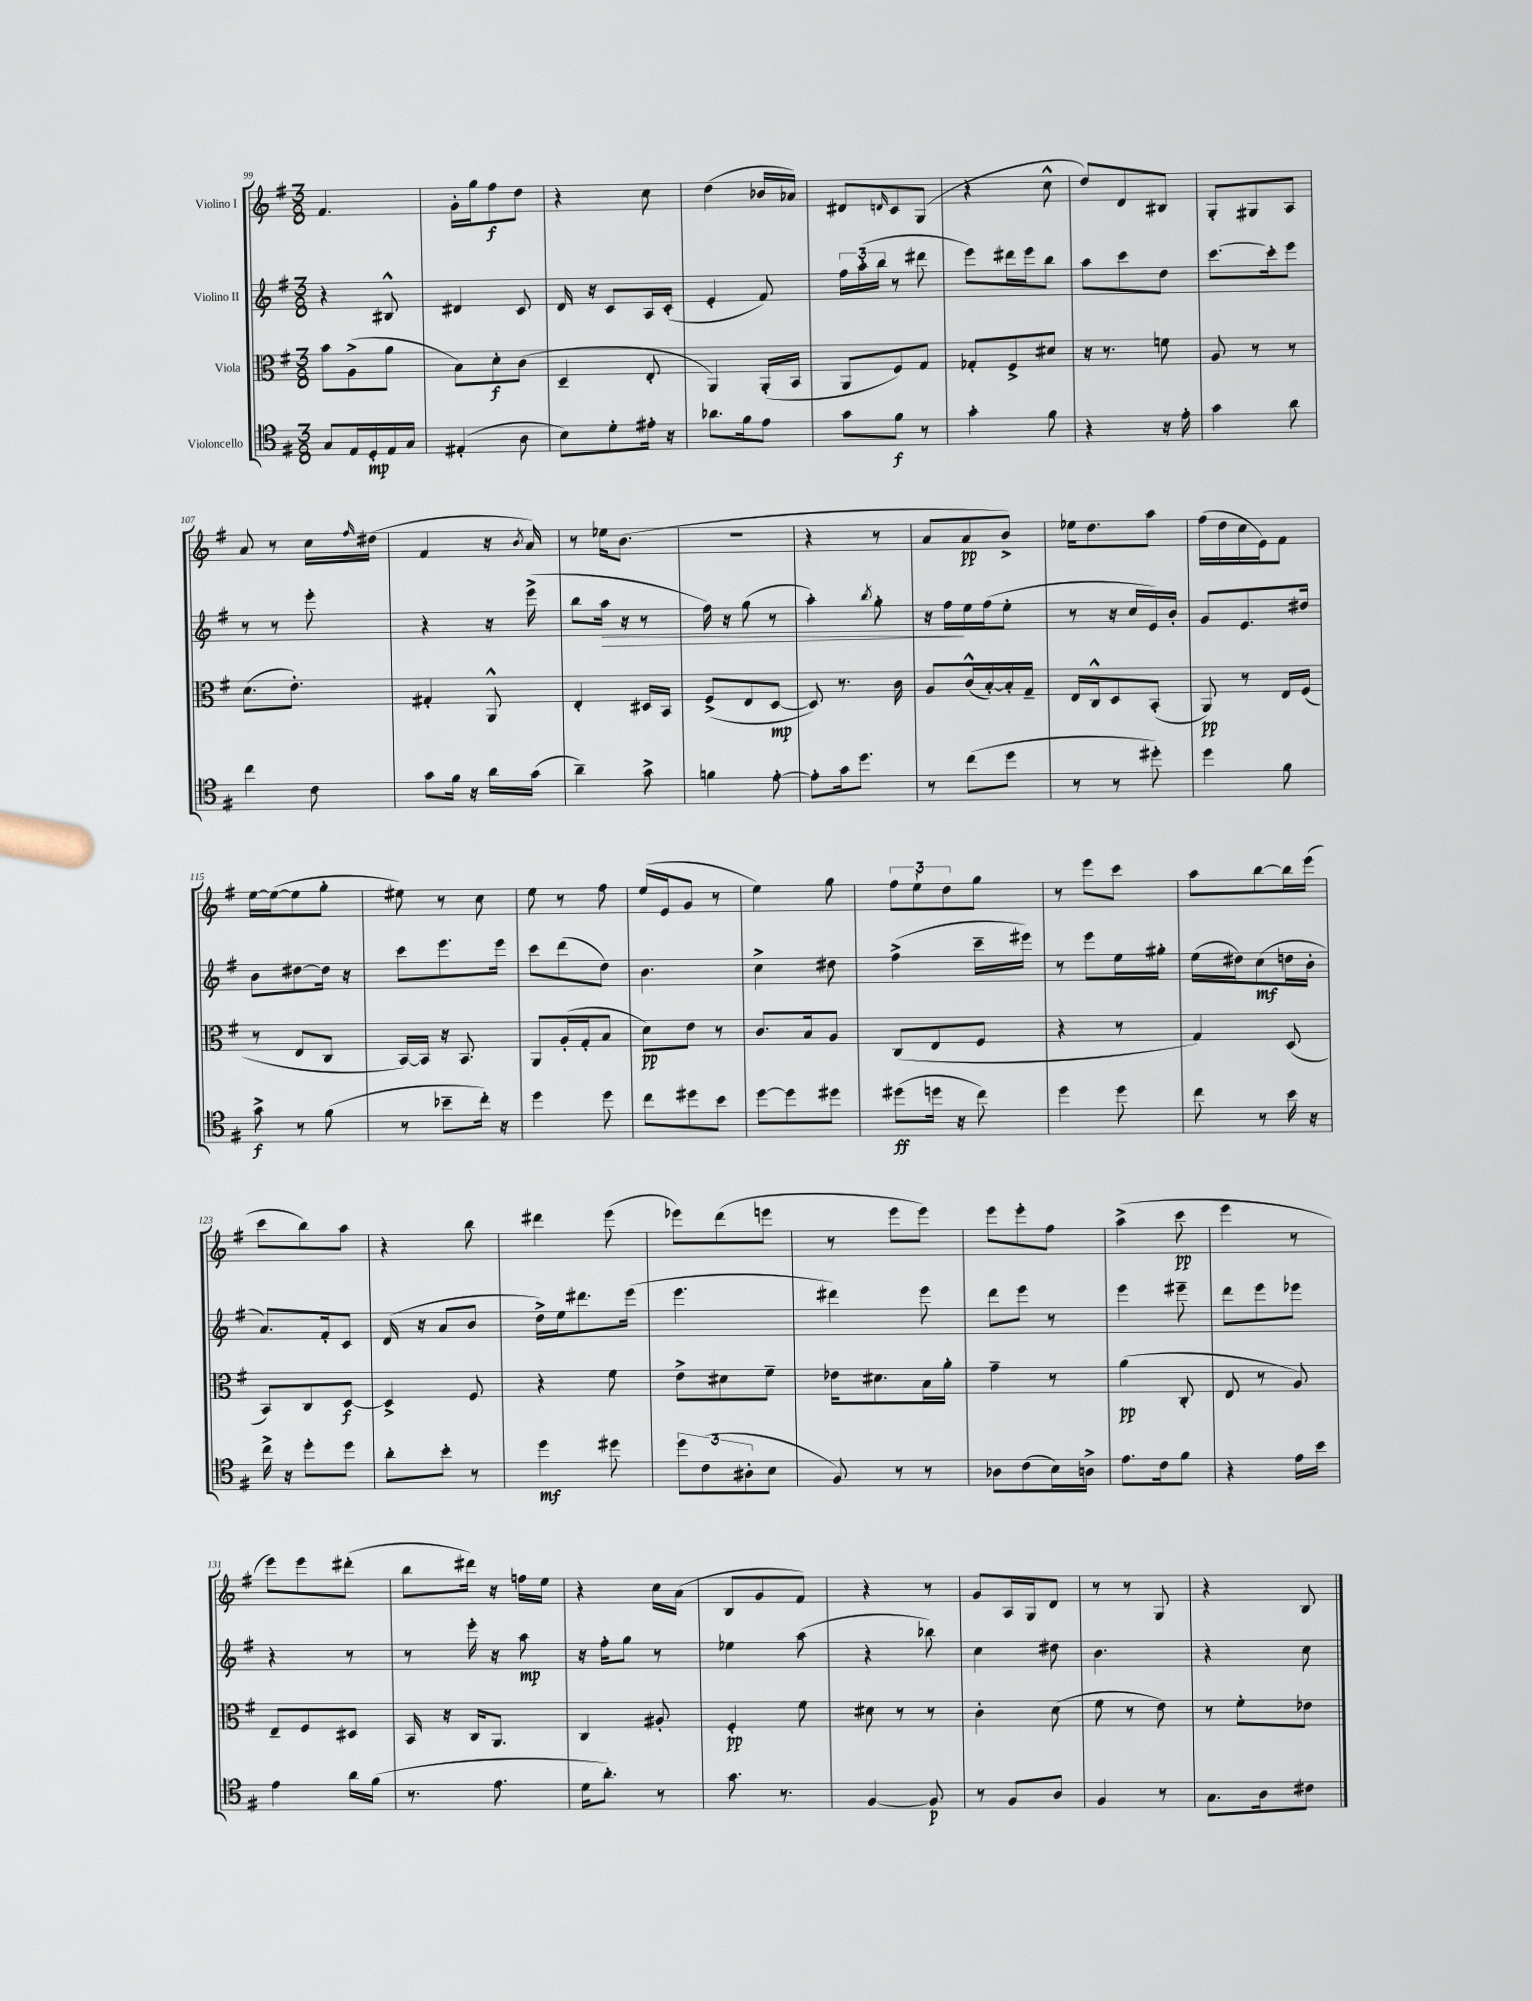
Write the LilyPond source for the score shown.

<<
\new StaffGroup <<
\new Staff = "s0" \with { instrumentName = "Violino I" } {
    \clef treble \key g \major \numericTimeSignature \time 3/8
    fis'4. |
    g'16-. g''16 fis''8\f d''8 |
    r4 c''8 |
    d''4( bes'16 aes'16) |
    dis'8 \grace { d'16 } c'8 g8( |
    r4 c''8-^ |
    d''8) d'8 bis8 |
    g8-. gis8 a8 |
    a'8 r8 c''16 \grace { fis''16 } dis''16( |
    fis'4 r16 \acciaccatura { b'8 } a'16) |
    r8 ees''16 b'8.( |
    R4. |
    r4 r8 |
    a'8 a'8\pp b'8->) |
    ees''16 d''8. a''8 |
    fis''16( d''16 c''16 e'16) fis'8 |
    e''16~ e''16~( e''8 g''8-. |
    eis''8) r8 c''8 |
    e''8 r8 fis''8 |
    e''16( e'16 g'8 r8 |
    e''4) g''8 |
    \tuplet 3/2 { fis''8 e''8-! d''8 } g''8 |
    r8 e'''8 c'''8 |
    a''8 b''8~ b''16 e'''16( |
    c'''8 b''8) a''8 |
    r4 b''8 |
    dis'''4 e'''8( |
    ees'''8) d'''8( e'''8 |
    r8 e'''8 e'''8) |
    e'''8 e'''8-. fis''8 |
    a''4->( c'''8\pp |
    e'''4 r8 |
    e'''8) e'''8 dis'''8-.( |
    b''8 dis'''16) r16 f''16 e''16 |
    r4 c''16 a'16( |
    b8 g'8 fis'8) |
    r4 r8 |
    g'8 a16 g16 d'8 |
    r8 r8 g8 |
    r4 b8 \bar "|." |
}
\new Staff = "s1" \with { instrumentName = "Violino II" } {
    \clef treble \key g \major \numericTimeSignature \time 3/8
    r4 bis8-^ |
    dis'4 c'8 |
    d'16 r16 c'8 a16 c'16-.( |
    e'4-. fis'8) |
    \tuplet 3/2 { fis''16 a''16-.( b''16 } r8 dis'''8 |
    e'''8) dis'''16 e'''16 b''8 |
    a''8 c'''8 d''8 |
    c'''8.~ c'''16-. e'''8 |
    r8 r8 e'''8-. |
    r4 r16 e'''16->( |
    b''8 a''16\> r16 r8 |
    fis''16) r16 g''8( r8 |
    a''4-.) \acciaccatura { b''8 } g''8-. |
    r16 fis''16\! e''16 fis''16( e''8-. |
    r8 r16 c''16 e'16) b'16-. |
    g'8 e'8. dis''16 |
    b'8 dis''8~ dis''16 r16 |
    c'''8 e'''8. e'''16 |
    c'''8 d'''8( d''8) |
    b'4. |
    c''4-> dis''8 |
    fis''4->( c'''16-- eis'''16) |
    r8 e'''8 e''16 gis''16-. |
    e''16( dis''16) c''8\mf( d''16 b'16-. |
    a'8.) fis'16-. c'8 |
    d'16( r16 a'8 b'8 |
    d''16->) e''16 dis'''8. e'''16( |
    e'''4. |
    dis'''4) e'''8 |
    d'''8 e'''8 r8 |
    e'''4 eis'''8-- |
    d'''8 e'''8 ees'''8 |
    r4 r8 |
    r8 e'''16-. r16 a''8\mp |
    r16 fis''16-. g''8 r8 |
    ees''4 a''8( |
    r4 bes''8) |
    c''4 dis''8 |
    b'4. |
    r4 c''8 \bar "|." |
}
\new Staff = "s2" \with { instrumentName = "Viola" } {
    \clef alto \key g \major \numericTimeSignature \time 3/8
    b'8 a8->( a'8 |
    b8) d'8-.\f c'8( |
    d4-- e8-. |
    a,4) a,16-.( b,16 |
    a,8 fis8) g8 |
    ges8-. fis8-> dis'8 |
    r16 r8. f'8 |
    a8 r8 r8 |
    d'8.( e'8.-.) |
    gis4-. a,8-^ |
    e4-. dis16 b,16 |
    fis8->( e8 d8~\mp |
    d8) r8. c'16 |
    a8 c'16-^( b16~-.) b16-. g16-- |
    e16 c16-^ d8 b,8-.( |
    a,8\pp) r8 e16 fis16( |
    r8 e8 c8 |
    b,16~) b,16 r16 b,8. |
    a,8 a16-.( g16-. b8 |
    d'8\pp) e'8 r8 |
    c'8. b16 a8 |
    c8( e8 fis8 |
    r4 r8 |
    g4) d8( |
    b,8) c8 d8~\f |
    d4-> fis8 |
    r4 fis'8 |
    e'8-> dis'8 fis'8-- |
    ees'16 dis'8. b16 a'16-. |
    g'4-- r8 |
    a'4\pp( c8-. |
    e8 r8 a8) |
    e8-- fis8 dis8 |
    b,16 r16 c16 a,8. |
    c4 ais8-. |
    fis4-.\pp fis'8 |
    dis'8 r8 r8 |
    c'4-. d'8( |
    fis'8 r8 e'8) |
    r8 fis'8-. ees'8 \bar "|." |
}
\new Staff = "s3" \with { instrumentName = "Violoncello" } {
    \clef tenor \key g \major \numericTimeSignature \time 3/8
    g8 e16 d16-.\mp e16 g16 |
    eis4-.( a8 |
    b8) d'8-. eis'16-. r16 |
    aes'8. fis'16 e'8 |
    g'8 fis'8\f r8 |
    g'4-. fis'8 |
    r4 r16 e'16-. |
    g'4 a'8 |
    c''4 c'8 |
    g'8 fis'16 r16 a'16 g'16( |
    a'4--) g'8-> |
    f'4 e'8~-. |
    e'8-. g'16 d''8. |
    r8 c''8( d''8 |
    r8 r8 dis''8-.) |
    d''4 fis'8 |
    g'8->\f r8 fis'8( |
    r8 bes'8-- c''16-.) r16 |
    d''4 d''8 |
    c''8 dis''8 b'8 |
    d''8~ d''8 dis''8 |
    dis''8\ff( d''16 r16 c''8) |
    d''4 d''8 |
    c''8 r8 b'16 r16 |
    c''16-> r16 d''8-. d''8 |
    a'8-. b'8-. r8 |
    d''4\mf dis''8 |
    \tuplet 3/2 { d''8 c'8( ais8-. } b8 |
    fis8) r8 r8 |
    aes8 c'8( b16) a16-> |
    e'8. c'16 fis'8 |
    r4 e'16 b'16 |
    e'4 a'16 fis'16( |
    r8. e'8. |
    d'16 a'8.-.) r8 |
    g'8. r8. |
    fis4~ fis8\p |
    r8 fis8 a8 |
    fis4 r8 |
    g8. a16 cis'8 \bar "|." |
}
>>
>>
\layout { \context { \Score currentBarNumber = #99 } }
